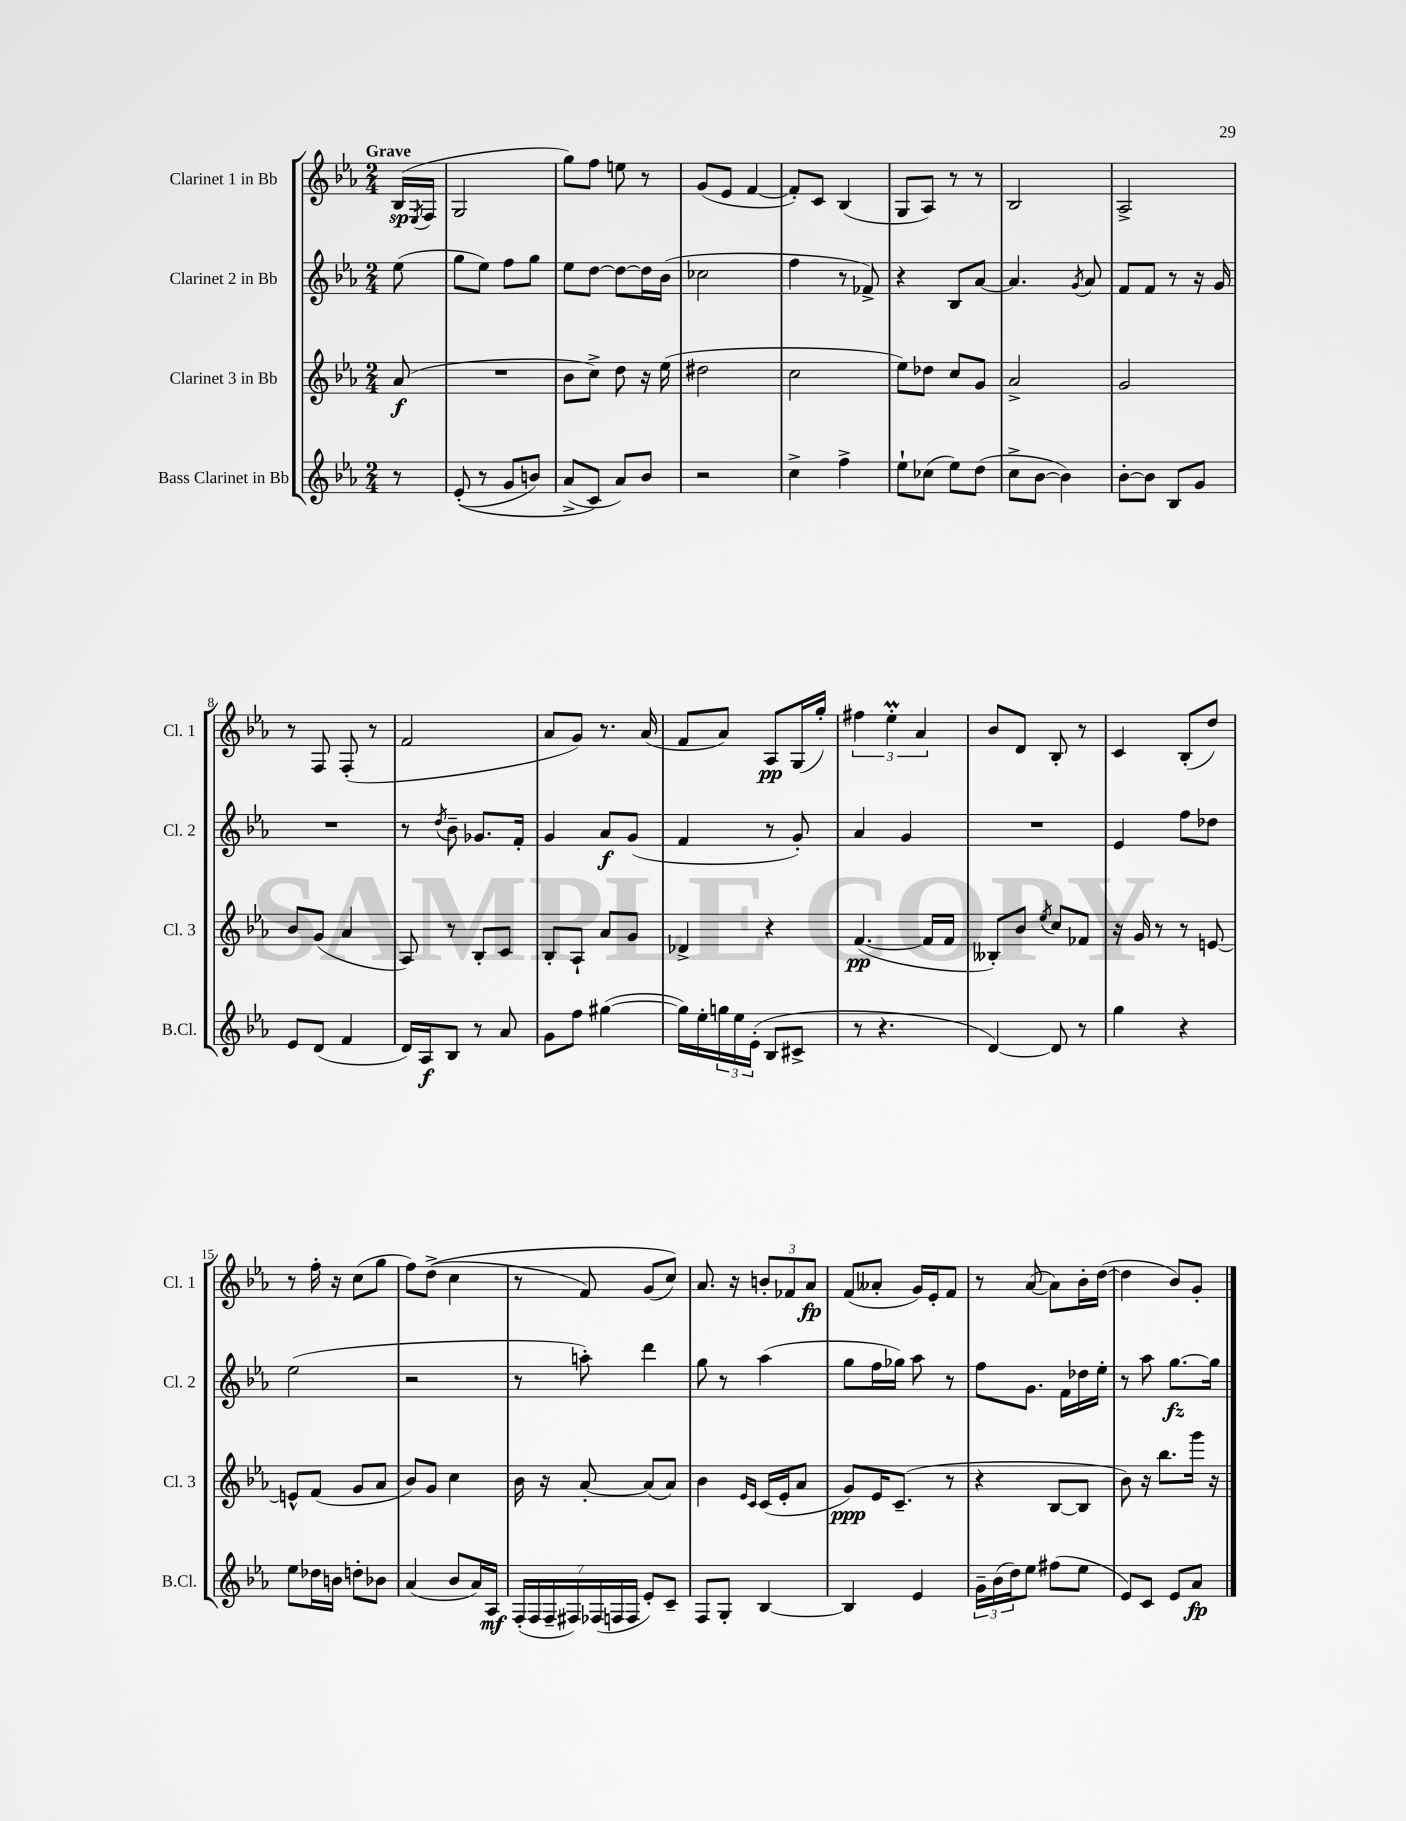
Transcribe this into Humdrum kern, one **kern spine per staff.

**kern	**kern	**kern	**kern
*staff4	*staff3	*staff2	*staff1
*clefG2	*clefG2	*clefG2	*clefG2
*k[b-e-a-]	*k[b-e-a-]	*k[b-e-a-]	*k[b-e-a-]
*M2/4	*M2/4	*M2/4	*M2/4
8r	(8a-/	(8ee-\	(16B-/LL
.	.	.	8qE-/
.	.	.	16F/JJ
=	=	=	=
&((8e-'/	2r	8gg\L	2G/
8r	.	8ee-\J)	.
8g/L	.	8ff\L	.
8b/J)	.	8gg\J	.
=	=	=	=
(8a-^/L	8b-\L	8ee-\L	8gg\L)
8c/J&)	8cc^\J)	[8dd\J	8ff\J
8a-/L)	8dd\	8dd\_L	8ee\
8b-/J	16r	16dd\]L	8r
.	(16ee-\	(16b-\JJ	.
=	=	=	=
2r	2dd#\	2cc-\	(8g/L
.	.	.	8e-/J
.	.	.	[4f/
=	=	=	=
4cc^\	2cc\	4ff\	8f'/]L)
.	.	.	8c/J
4ff^\	.	8r	(4B-/
.	.	8f-^/)	.
=	=	=	=
8ee-`\L	8ee-\L)	4r	8G/L
(8cc-\J	8dd-\J	.	8A-/J)
8ee-\L)	8cc/L	8B-/L	8r
(8dd\J	8g/J	[8a-/J	8r
=	=	=	=
8cc^\L	2a-^/	4.a-/]	2B-/
[8b-\J	.	.	.
4b-\])	.	.	.
.	.	8qg/	.
.	.	8a-/	.
=	=	=	=
[8b-'\L	2g/	8f/L	2A-^/
8b-\]J	.	8f/J	.
8B-/L	.	8r	.
8g/J	.	16r	.
.	.	16g/	.
=	=	=	=
8e-/L	8b-/L	2r	8r
(8d/J	(8g/J	.	8F/
4f/	4a-/	.	(8F'/
.	.	.	8r
=	=	=	=
16d/LL)	8A-/)	8r	2f/
16A-/J	.	.	.
.	.	8qdd/	.
8B-/J	8r	8b-~\	.
8r	8B-'/L	8.g-/L	.
8a-/	8c/J	.	.
.	.	16f'/Jk	.
=	=	=	=
8g\L	8B-'/L	4g/	8a-/L
8ff\J	8A-`/J	.	8g/J)
([4gg#\	8a-/L	8a-/L	8.r
.	8g/J	(8g/J	.
.	.	.	(16a-/
=	=	=	=
16gg#\]LL)	4d-^/	4f/	8f/L
16ee-'\	.	.	.
24gg\	.	.	8a-/J)
24ee-\	.	.	.
(24e-'\JJ	.	.	.
8B-/L	4r	8r	8A-/L
8c#^/J	.	8g'/)	(16G/L
.	.	.	16gg'/JJ)
=	=	=	=
8r	([4.f/	4a-/	6ff#\
4.r	.	.	.
.	.	.	6ee-'\
.	.	4g/	.
.	.	.	6a-/
.	16f/]LL	.	.
.	16f/JJ	.	.
=	=	=	=
[4d/)	8B--'/L)	2r	8b-/L
.	8b-/J	.	8d/J
.	8qee-/	.	.
8d/]	8cc/L	.	8B-'/
8r	8f-/J	.	8r
=	=	=	=
4gg\	16r	4e-/	4c/
.	16g/	.	.
.	8r	.	.
4r	8r	8ff\L	(8B-'/L
.	[8e/	8dd-\J	8dd/J)
=	=	=	=
8ee-\L	8e^^/]L	(2ee-\	8r
16dd-\L	(8f/J	.	16ff'\
16b\JJ	.	.	16r
8dd'\L	8g/L	.	(8cc\L
8b-\J	8a-/J	.	8gg\J
=	=	=	=
(4a-/	8b-/L)	2r	8ff\L)
.	8g/J	.	&((8dd^\J
8b-/L	4cc\	.	4cc\
16a-/L)	.	.	.
16A-/JJ	.	.	.
=	=	=	=
(28F'/LL	16b-\	8r	8r
28F/	.	.	.
.	16r	.	.
28F~/	.	.	.
28F#/)	.	.	.
.	[8a-'/	8aa'\)	8f/)
(28F-/	.	.	.
28F/	.	.	.
28F/JJ	.	.	.
8e-'/L)	(8a-/]L	4ddd\	(8g/L
8c~/J	8a-/J)	.	8cc/J)&)
=	=	=	=
8F/L	4b-\	8gg\	8.a-/
8G'/J	.	8r	.
.	.	.	16r
.	16qqe-/LL	.	.
.	16qqc/JJ	.	.
[4B-/	(16c/LL	(4aa-\	12b'/L
.	16e-'/J	.	.
.	.	.	12f-/
.	8a-/J	.	.
.	.	.	12a-/J
=	=	=	=
4B-/]	8g/L)	8gg\L	(8f/L
.	16e-/K	16ff\L	8a--'/J
.	(8.c~/J	16gg-\JJ)	.
4e-/	.	8aa-\	16g/LL)
.	.	.	16e-'/J
.	8r	8r	8f/J
=	=	=	=
24g~\LL	4r	8ff\L	8r
(24b-\	.	.	.
24dd\J)	.	.	.
8ee-\J	.	8.g\J	([8a-/
(8ff#\L	[8B-/L	.	8a-\]L)
.	.	16f\LL	.
8ee-\J	8B-/]J	16dd-\	16b-'\L
.	.	16ee-'\JJ	([16dd\JJ
=	=	=	=
8e-/L)	8b-\)	8r	4dd\]
8c/J	16r	8aa-\	.
.	8.bb-\L	.	.
8e-/L	.	[8.gg\L	8b-/L)
8a-/J	16ggg\Jk	.	8g'/J
.	16r	16gg\]Jk	.
==	==	==	==
*-	*-	*-	*-
